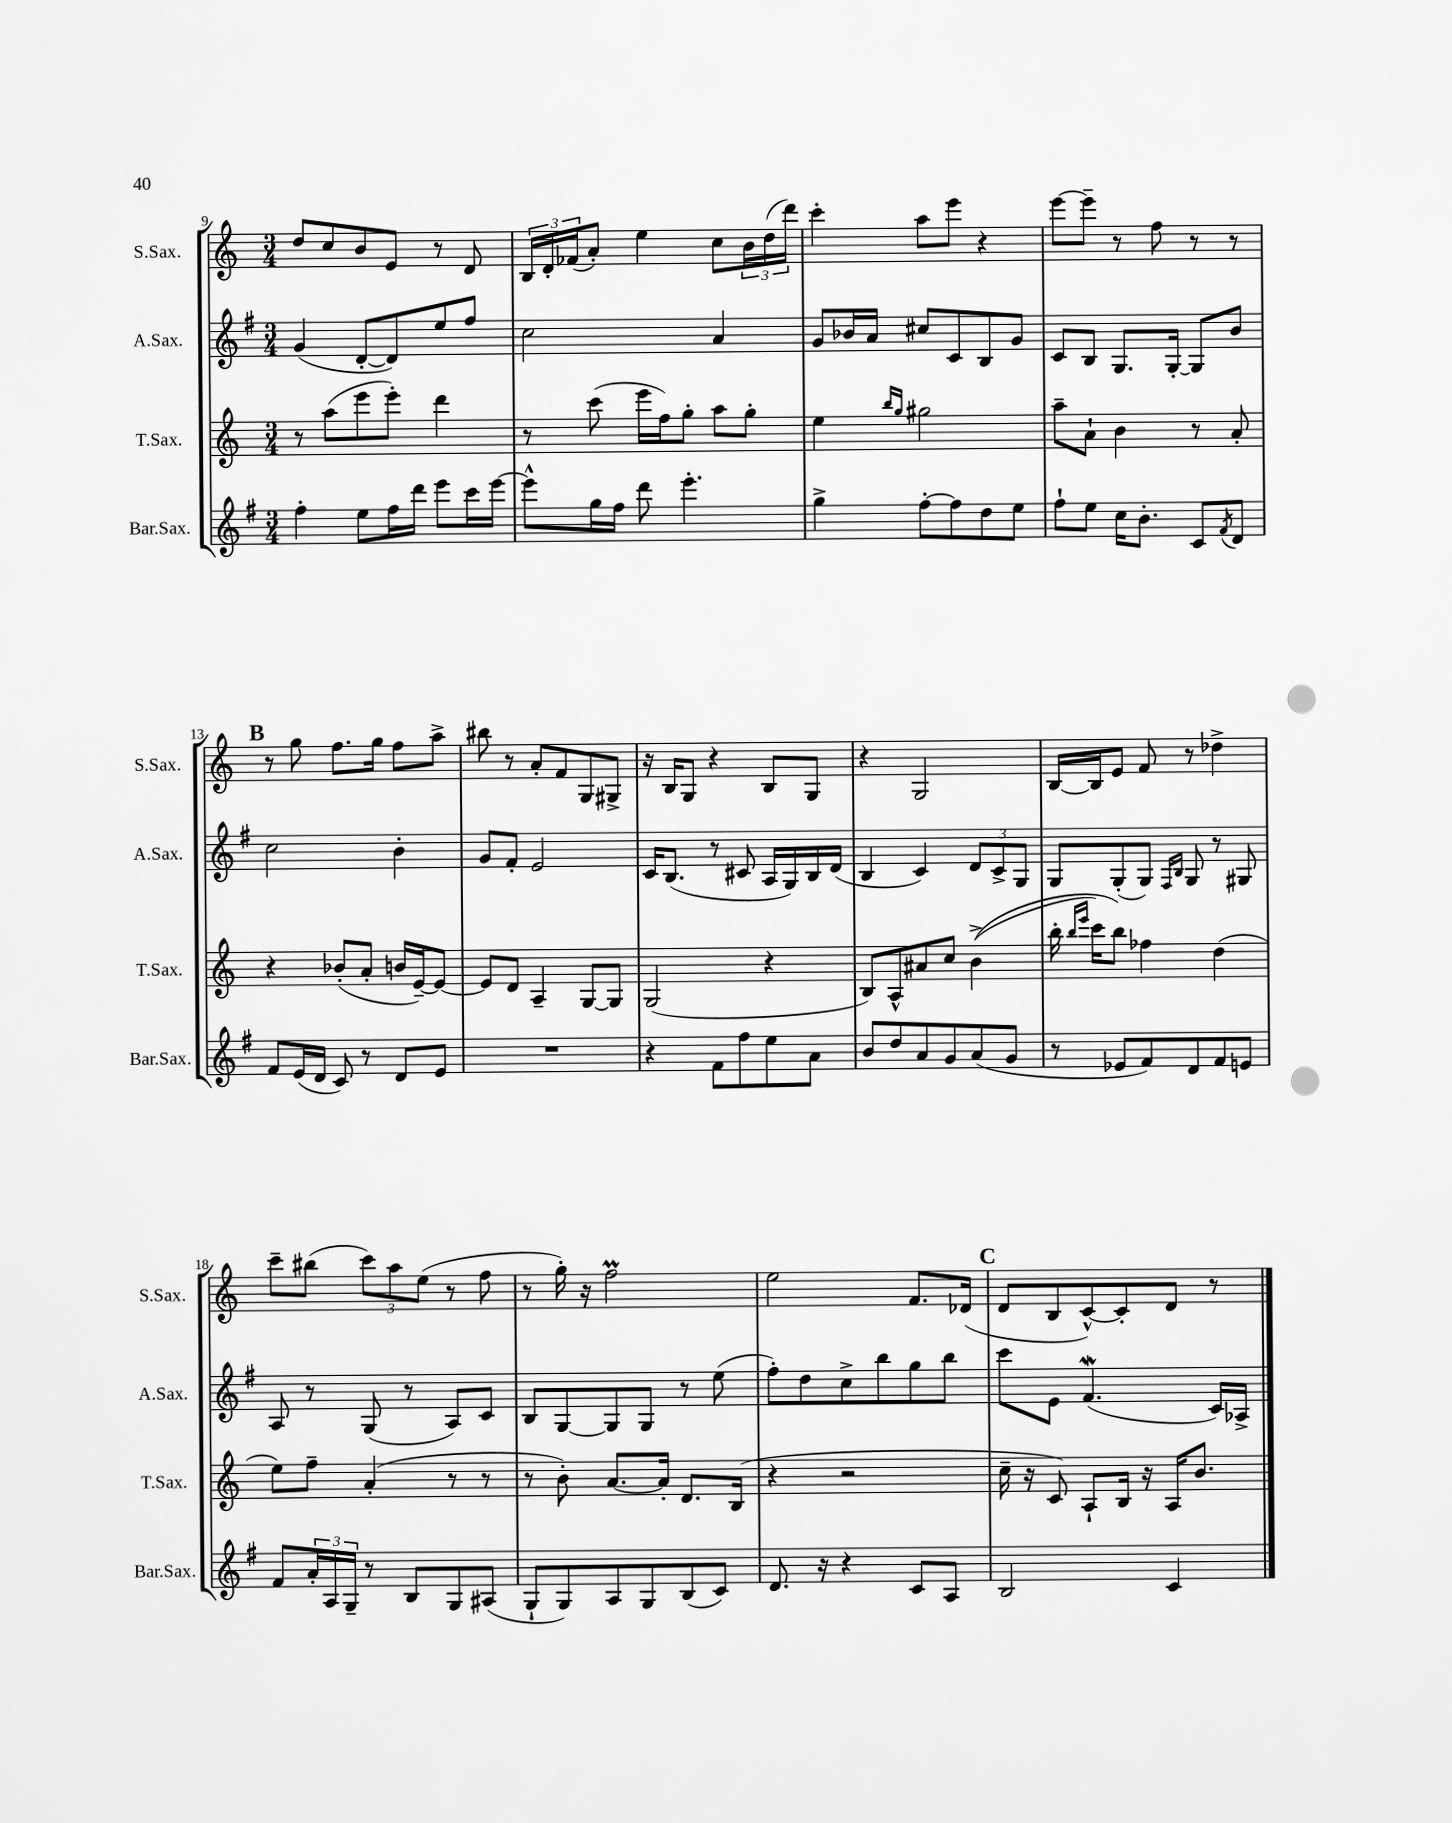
<<
\new StaffGroup <<
\new Staff = "s0" \with { instrumentName = "S.Sax." shortInstrumentName = "S.Sax." } {
    \clef treble \key c \major \numericTimeSignature \time 3/4
    d''8 c''8 b'8 e'8 r8 d'8 |
    \tuplet 3/2 { b16 d'16-. fes'16( } a'8-.) e''4 c''8 \tuplet 3/2 { b'16 d''16( d'''16) } |
    c'''4-. a''8 e'''8 r4 |
    e'''8~ e'''8-- r8 f''8 r8 r8 |
    \mark \markup { \bold "B" } r8 g''8 f''8. g''16 f''8 a''8-> |
    bis''8 r8 a'8-. f'8 g8 gis8-> |
    r16 b16 g8 r4 b8 g8 |
    r4 g2 |
    b16~ b16 e'8 f'8 r8 des''4-> |
    c'''8-- bis''8( \tuplet 3/2 { c'''8) a''8 e''8( } r8 f''8 |
    r8 g''16-.) r16 f''2\prall |
    e''2 f'8. des'16( |
    \mark \markup { \bold "C" } d'8 b8 c'8~-^) c'8-. d'8 r8 \bar "|." |
}
\new Staff = "s1" \with { instrumentName = "A.Sax." shortInstrumentName = "A.Sax." } {
    \clef treble \key g \major \numericTimeSignature \time 3/4
    g'4( d'8~-. d'8) e''8 fis''8 |
    c''2 a'4 |
    g'8 bes'16 a'16 cis''8 c'8 b8 g'8 |
    c'8 b8 g8. g16~-. g8 b'8 |
    \mark \markup { \bold "B" } c''2 b'4-. |
    g'8 fis'8-. e'2 |
    c'16 b8.( r8 cis'8 a16 g16) b16 d'16( |
    b4 c'4) \tuplet 3/2 { d'8 c'8-> g8 } |
    g8 g8-.( g8) \grace { fis16 b16 } g8 r8 gis8 |
    a8 r8 g8( r8 a8) c'8 |
    b8 g8~ g8 g8 r8 e''8( |
    fis''8-.) d''8 c''8-> b''8 g''8 b''8 |
    \mark \markup { \bold "C" } c'''8 e'8 fis'4.\mordent( c'16) aes16-> \bar "|." |
}
\new Staff = "s2" \with { instrumentName = "T.Sax." shortInstrumentName = "T.Sax." } {
    \clef treble \key c \major \numericTimeSignature \time 3/4
    r8 a''8( e'''8 e'''8-.) d'''4 |
    r8 c'''8( e'''16 f''16) g''8-. a''8 g''8-. |
    e''4 \grace { b''16 g''16 } gis''2 |
    a''8-- a'8-! b'4 r8 a'8-. |
    \mark \markup { \bold "B" } r4 bes'8-.( a'8-. b'16 e'16~--) e'8~ |
    e'8 d'8 a4-- g8~ g8 |
    g2( r4 |
    b8) a8-^ ais'8 c''8 b'4->(\( |
    b''16-. \grace { b''16 e'''16 } c'''16) b''8\) fes''4 d''4( |
    e''8) f''8-- a'4-.( r8 r8 |
    r8 b'8-.) a'8.~ a'16-. d'8. b16( |
    r4 r2 |
    \mark \markup { \bold "C" } c''16-- r16 c'8) a8-! b16 r16 a16 b'8. \bar "|." |
}
\new Staff = "s3" \with { instrumentName = "Bar.Sax." shortInstrumentName = "Bar.Sax." } {
    \clef treble \key g \major \numericTimeSignature \time 3/4
    fis''4-. e''8 fis''16 d'''16 e'''8 c'''16 e'''16~ |
    e'''8-^ g''16 fis''16 d'''8 e'''4.-. |
    g''4-> fis''8~-. fis''8 d''8 e''8 |
    fis''8-! e''8 c''16 b'8.-. c'8 \acciaccatura { fis'8 } d'8 |
    \mark \markup { \bold "B" } fis'8 e'16( d'16 c'8) r8 d'8 e'8 |
    R2. |
    r4 fis'8 fis''8 e''8 a'8 |
    b'8 d''8 a'8 g'8 a'8( g'8 |
    r8 ees'8 fis'8) d'8 fis'8 e'8 |
    fis'8 \tuplet 3/2 { a'16-. a16 g16-- } r8 b8 g8 ais8( |
    g8-! g8) a8 g8 b8( c'8) |
    d'8. r16 r4 c'8 a8 |
    \mark \markup { \bold "C" } b2 c'4 \bar "|." |
}
>>
>>
\layout { \context { \Score currentBarNumber = #9 } }
